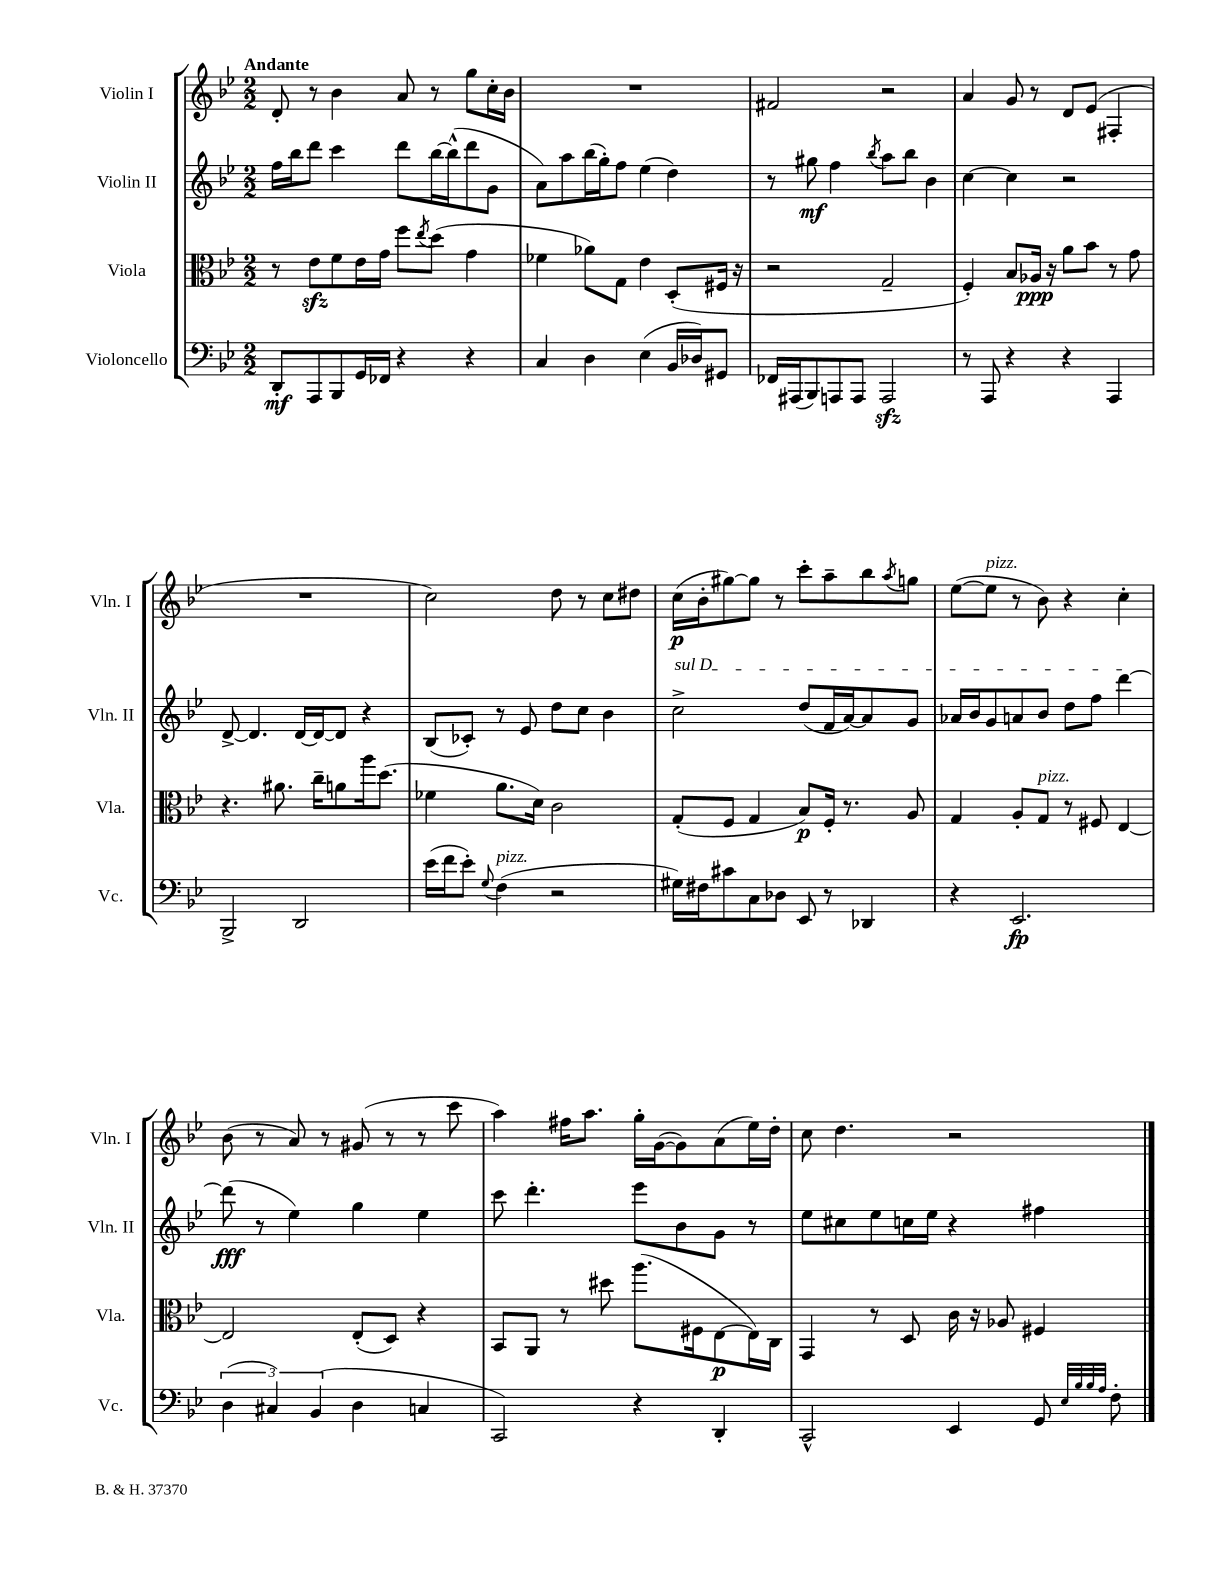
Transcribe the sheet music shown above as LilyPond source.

<<
\new StaffGroup <<
\new Staff = "s0" \with { instrumentName = "Violin I" shortInstrumentName = "Vln. I" } {
    \clef treble \key bes \major \numericTimeSignature \time 2/2 \tempo "Andante"
    d'8-. r8 bes'4 a'8 r8 g''8 c''16-. bes'16 |
    R1 |
    fis'2 r2 |
    a'4 g'8 r8 d'8 ees'8( fis4-. |
    R1 |
    c''2) d''8 r8 c''8 dis''8 |
    c''16\p( bes'16-. gis''8~) gis''8 r8 c'''8-. a''8-- bes''8 \acciaccatura { a''8 } g''8 |
    ees''8~( ees''8^\markup { \italic "pizz." } r8 bes'8) r4 c''4-. |
    bes'8( r8 a'8) r8 gis'8( r8 r8 c'''8 |
    a''4) fis''16 a''8. g''16-. g'16~( g'8) a'8( ees''16) d''16-. |
    c''8 d''4. r2 \bar "|." |
}
\new Staff = "s1" \with { instrumentName = "Violin II" shortInstrumentName = "Vln. II" } {
    \clef treble \key bes \major \numericTimeSignature \time 2/2
    f''16 bes''16 d'''8 c'''4 d'''8 bes''16~ bes''16-^( d'''8 g'8 |
    a'8) a''8 bes''16( g''16-.) f''8 ees''4( d''4) |
    r8 gis''8\mf f''4 \acciaccatura { bes''8 } a''8 bes''8 bes'4 |
    c''4~ c''4 r2 |
    d'8~-> d'4. d'16~ d'16~ d'8 r4 |
    bes8( ces'8-.) r8 ees'8 d''8 c''8 bes'4 |
    \once \override TextSpanner.bound-details.left.text = \markup { \italic "sul D" } c''2->\startTextSpan d''8( f'16 a'16~) a'8 g'8 |
    aes'16 bes'16 g'8 a'8 bes'8 d''8 f''8 d'''4~\stopTextSpan |
    d'''8\fff( r8 ees''4) g''4 ees''4 |
    c'''8 d'''4.-. ees'''8 bes'8 g'8 r8 |
    ees''8 cis''8 ees''8 c''16 ees''16 r4 fis''4 \bar "|." |
}
\new Staff = "s2" \with { instrumentName = "Viola" shortInstrumentName = "Vla." } {
    \clef alto \key bes \major \numericTimeSignature \time 2/2
    r8 ees'8\sfz f'8 ees'16 g'16 f''8 \acciaccatura { ees''8 } d''8( g'4 |
    fes'4 aes'8) g8 ees'4 d8-.( fis16 r16 |
    r2 g2-- |
    f4-.) bes8 aes16\ppp r16 a'8 bes'8 r8 g'8 |
    r4. ais'8. c''16-- a'8 a''16 d''8.( |
    fes'4 a'8. d'16) c'2 |
    g8-.( f8 g4 bes8\p) f16-. r8. a8 |
    g4 a8-. g8^\markup { \italic "pizz." } r8 fis8 ees4~ |
    ees2 ees8-.( d8) r4 |
    bes,8 a,8 r8 dis''8 a''8.( fis16 ees8~\p ees16) c16 |
    g,4 r8 d8 c'16 r16 aes8 fis4 \bar "|." |
}
\new Staff = "s3" \with { instrumentName = "Violoncello" shortInstrumentName = "Vc." } {
    \clef bass \key bes \major \numericTimeSignature \time 2/2
    d,8-.\mf a,,8 bes,,8 g,16 fes,16 r4 r4 |
    c4 d4 ees4( bes,16 des16) gis,8 |
    fes,16 ais,,16( bes,,8) a,,8 a,,8 a,,2\sfz |
    r8 a,,8 r4 r4 a,,4 |
    bes,,2-> d,2 |
    ees'16( f'16 ees'8-.) \appoggiatura { g8 } f4^\markup { \italic "pizz." }( r2 |
    gis16) fis16 cis'8 c8 des8 ees,8 r8 des,4 |
    r4 ees,2.\fp |
    \tuplet 3/2 { d4( cis4) bes,4( } d4 c4 |
    c,2) r4 d,4-. |
    c,2-^ ees,4 g,8 \grace { ees32 bes32 bes32 a32 } f8-. \bar "|." |
}
>>
>>
\layout { \context { \Score \remove "Bar_number_engraver" } }
